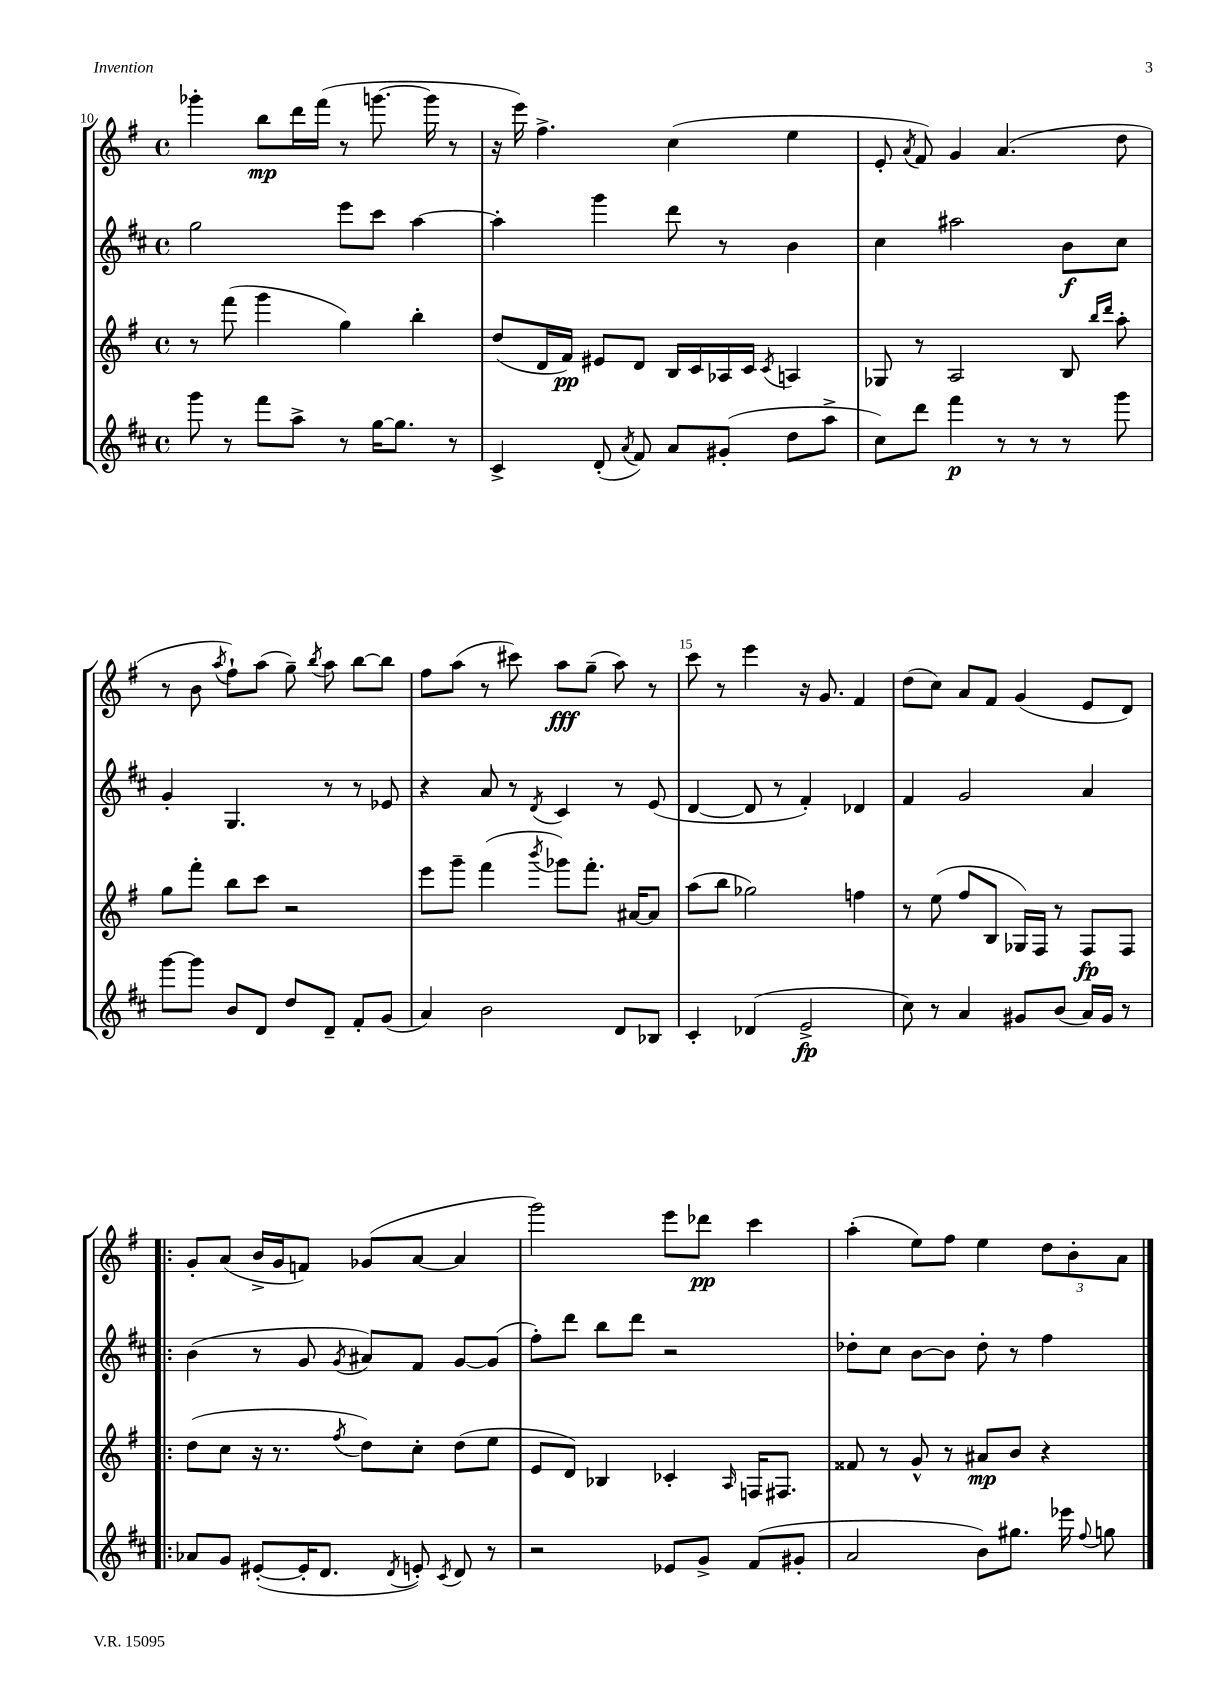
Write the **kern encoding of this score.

**kern	**kern	**kern	**kern
*staff4	*staff3	*staff2	*staff1
*clefG2	*clefG2	*clefG2	*clefG2
*k[f#c#]	*k[f#]	*k[f#c#]	*k[f#]
*M4/4	*M4/4	*M4/4	*M4/4
*met(c)	*met(c)	*met(c)	*met(c)
8ggg	8r	2gg	4ggg-'
8r	(8fff#	.	.
8fff#	4ggg	.	8bb
8aa^	.	.	16ddd
.	.	.	(16fff#
8r	4gg)	8eee	8r
[16gg	.	8ccc#	[8.ggg
8.gg]	.	.	.
.	4bb'	[4aa	.
.	.	.	16ggg]
8r	.	.	8r
=	=	=	=
4c#^	(8dd	4aa']	16r
.	.	.	16eee)
.	16d	.	4.ff#^
.	16f#)	.	.
(8d'	8e#	4ggg	.
8qa	.	.	.
8f#)	8d	.	.
8a	16B	8ddd	(4cc
.	16c	.	.
(8g#'	16A-	8r	.
.	16c	.	.
.	8qc	.	.
8dd	4A	4b	4ee
8aa^	.	.	.
=	=	=	=
8cc#)	8G-	4cc#	8e'
.	.	.	8qa
8ddd	8r	.	8f#)
4fff#	2A	2aa#	4g
8r	.	.	(4.a
8r	.	.	.
8r	8B	8b	.
.	16qqbb	.	.
.	16qqddd	.	.
8ggg	8aa'	8cc#	8dd
=	=	=	=
[8ggg	8gg	4g'	8r
8ggg]	8fff#'	.	8b
.	.	.	8qaa
8b	8bb	4.G	8ff#`)
8d	8ccc	.	(8aa
8dd	2r	.	8gg~)
.	.	.	8qbb
8d~	.	8r	8aa
8f#'	.	8r	[8bb
(8g	.	8e-	8bb]
=	=	=	=
4a)	8eee	4r	8ff#
.	8ggg~	.	(8aa
2b	(4fff#	8a	8r
.	.	8r	8ccc#)
.	8qbbb	8qd	.
.	8ggg-)	4c#	8aa
.	8.fff#'	.	(8gg~
8d	.	8r	8aa)
.	[16a#	.	.
8B-	8a#]	(8e	8r
=	=	=	=
4c#'	(8aa	[4d	8ccc
.	8bb	.	8r
(4d-	2gg-)	8d]	4eee
.	.	8r	.
2e^	.	4f#')	16r
.	.	.	8.g
.	4ff	4d-	4f#
=	=	=	=
8cc#)	8r	4f#	(8dd
8r	(8ee	.	8cc)
4a	8ff#	2g	8a
.	8B	.	8f#
8g#	16G-)	.	(4g
.	16F#	.	.
(8b	8r	.	.
16a)	8F#	4a	8e
16g#	.	.	.
8r	8F#	.	8d)
=!|:	=!|:	=!|:	=!|:
8a-	(8dd	(4b	8g'
8g	8cc	.	(8a
([8e#'	16r	8r	16b^
.	8.r	.	16g
16e#']	.	8g	8f)
8.d	.	.	.
.	8qff#	8qg	.
.	8dd)	8a#)	(8g-
8qd	.	.	.
8e')	8cc'	8f#	[8a
8qc#	.	.	.
8d	(8dd	[8g	4a]
8r	8ee	(8g]	.
=	=	=	=
2r	8e	8ff#')	2ggg)
.	8d)	8ddd	.
.	4B-	8bb	.
.	.	8ddd	.
8e-	4c-'	2r	8eee
8g^	.	.	8ddd-
.	16qqA	.	.
(8f#	16F	.	4ccc
.	8.F#	.	.
8g#'	.	.	.
=	=	=	=
2a	8f##	8dd-'	(4aa'
.	8r	8cc#	.
.	8g^^	[8b	8ee)
.	8r	8b]	8ff#
8b)	8a#	8dd-'	4ee
8.gg#	8b	8r	.
.	4r	4ff#	12dd
16eee-	.	.	.
.	.	.	12b'
8qqff#	.	.	.
8gg	.	.	.
.	.	.	12a
==	==	==	==
*-	*-	*-	*-
